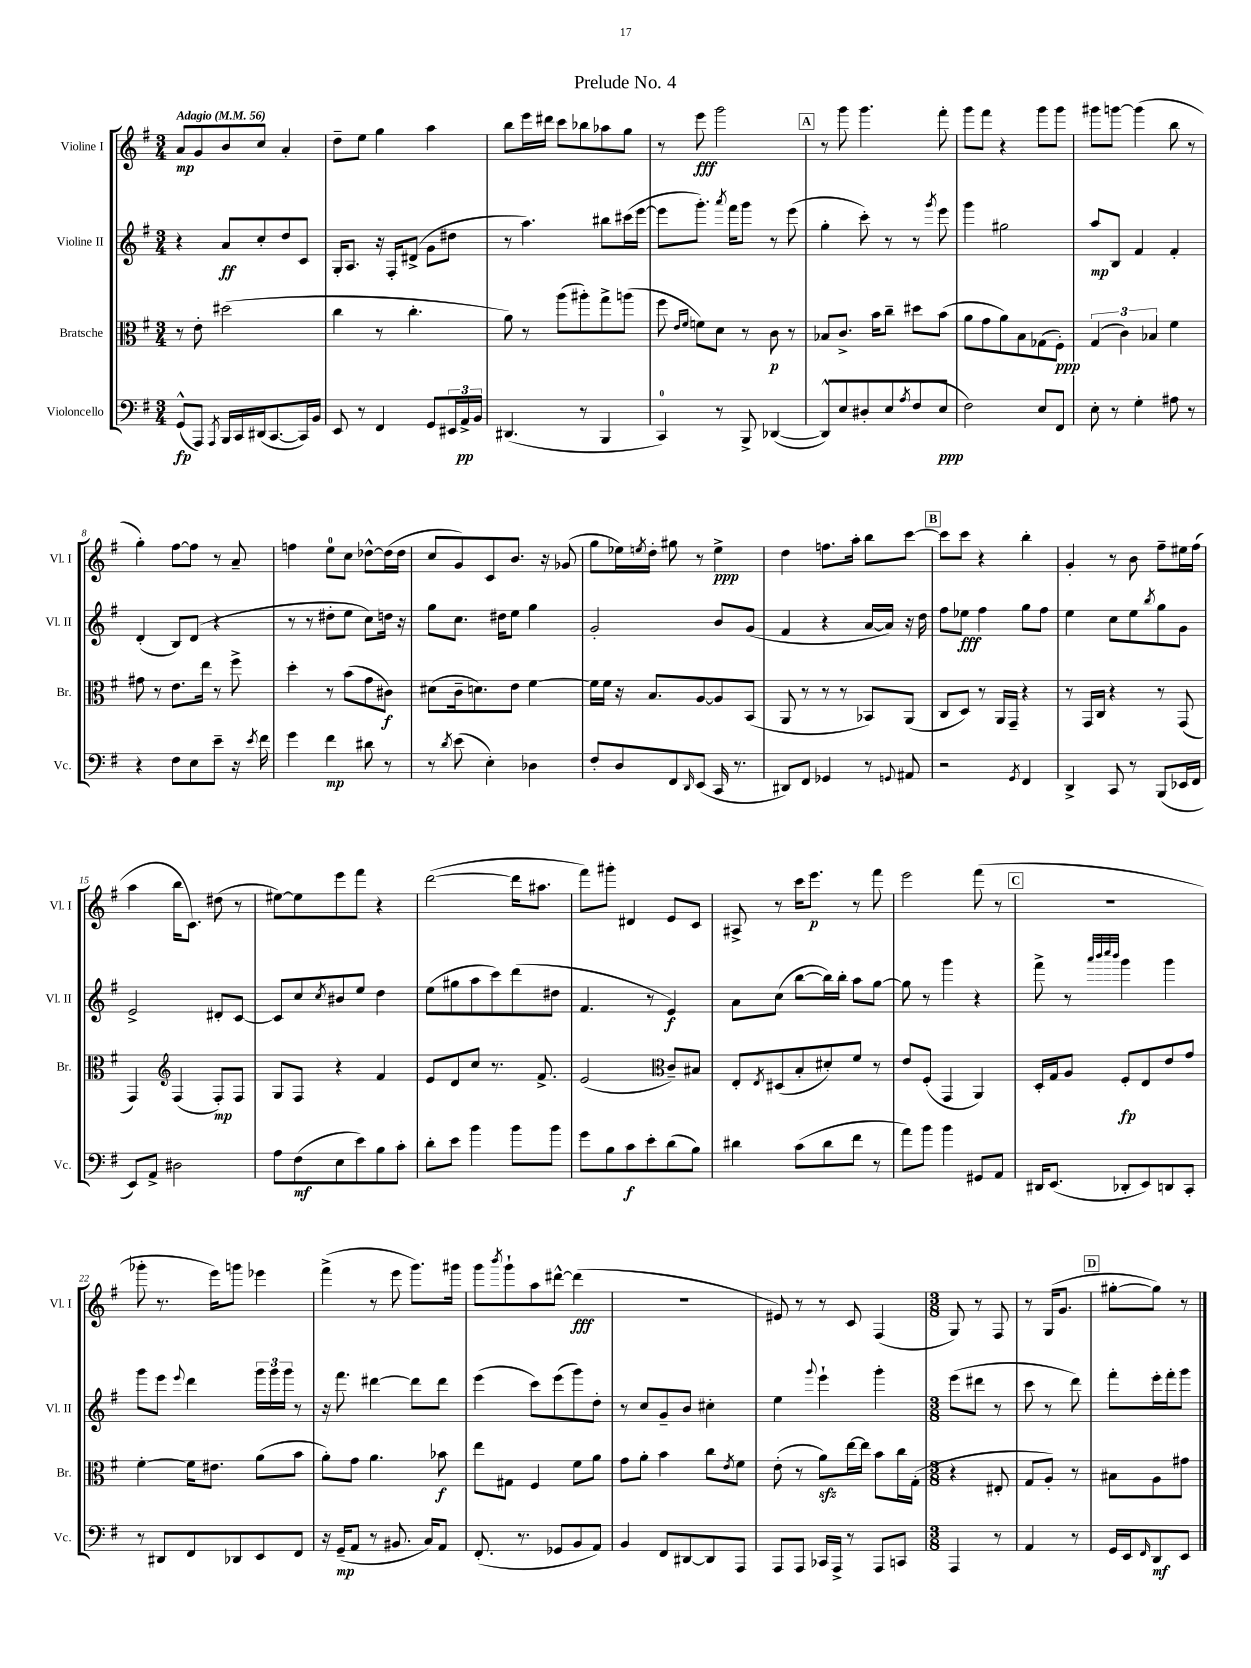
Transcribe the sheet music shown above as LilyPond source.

\header { title = "Prelude No. 4" }
<<
\new StaffGroup <<
\new Staff = "s0" \with { instrumentName = "Violine I" shortInstrumentName = "Vl. I" } {
    \clef treble \key g \major \numericTimeSignature \time 3/4 \tempo "Adagio" 4 = 56
    a'8\mp g'8 b'8 c''8 a'4-. |
    d''8-- e''8 g''4 a''4 |
    b''8 e'''16 dis'''16 c'''8 bes''8 aes''8 g''8 |
    r8 e'''8\fff g'''2 |
    \mark \markup { \box "A" } r8 g'''8 g'''4. fis'''8-. |
    g'''8 fis'''8 r4 g'''8 g'''8 |
    gis'''8 g'''8~ g'''4( b''8 r8 |
    g''4-.) fis''8~ fis''8 r8 a'8-- |
    f''4 e''8-0 c''8 des''8~-^ des''16( des''16 |
    c''8 g'8) c'8 b'8. r16 ges'8( |
    g''8 ees''16) \acciaccatura { e''8 } d''16-. gis''8 r8 e''4->\ppp |
    d''4 f''8. a''16-. b''8 c'''8~ |
    \mark \markup { \box "B" } c'''8 c'''8 r4 b''4-. |
    g'4-. r8 b'8 fis''8-- eis''16 fis''16( |
    a''4 b''16 c'8.) dis''8( r8 |
    eis''8~) eis''8 e'''8 fis'''8 r4 |
    d'''2~( d'''16 ais''8. |
    fis'''8) gis'''8-. dis'4 e'8 c'8 |
    ais8-> r8 c'''16 e'''8.\p r8 fis'''8 |
    e'''2 fis'''8( r8 |
    \mark \markup { \box "C" } R2. |
    ges'''8-. r8. e'''16) g'''8 ees'''4 |
    fis'''4->( r8 e'''8 g'''8.) gis'''16 |
    g'''8 \acciaccatura { b'''8 } g'''8-! a''8 dis'''8~-^ dis'''4\fff( |
    R2. |
    eis'8) r8 r8 c'8 fis4( |
    \numericTimeSignature \time 3/8 g8) r8 fis8 |
    r8 g16( g'8. |
    \mark \markup { \box "D" } gis''8~-. gis''8) r8 \bar "|." |
}
\new Staff = "s1" \with { instrumentName = "Violine II" shortInstrumentName = "Vl. II" } {
    \clef treble \key g \major \numericTimeSignature \time 3/4
    r4 a'8\ff c''8-. d''8 c'8 |
    g16-. a8. r16 fis16-. dis'8->( g'8 dis''8 |
    r8 a''4.) bis''8 cis'''16( e'''16~ |
    e'''8 g'''8.-.) \acciaccatura { a'''8 } fis'''16 g'''8 r8 e'''8( |
    \mark \markup { \box "A" } g''4-. c'''8-.) r8 r8 \acciaccatura { g'''8 } e'''8 |
    g'''4 gis''2 |
    a''8\mp b8 fis'4 fis'4-. |
    d'4-.( b8) d'8( r4 |
    r8 r8 dis''8-. e''8 c''8) d''16 r16 |
    g''8 c''8. dis''16 e''8 g''4 |
    g'2-. b'8 g'8( |
    fis'4 r4 a'16~ a'16) r16 d''16 |
    \mark \markup { \box "B" } fis''8 ees''8\fff fis''4 g''8 fis''8 |
    e''4 c''8 e''8 \acciaccatura { b''8 } g''8 g'8 |
    e'2-> dis'8-. c'8~ |
    c'8 c''8 \acciaccatura { c''8 } bis'8 e''8 d''4 |
    e''8( gis''8 a''8 c'''8) d'''8( dis''8 |
    fis'4. r8 e'4\f) |
    a'8 c''8( b''8~ b''16) b''16-. a''8 g''8~ |
    g''8 r8 g'''4 r4 |
    \mark \markup { \box "C" } fis'''8-> r8 \grace { a'''32 b'''32 c''''32 b'''32 } g'''4 g'''4 |
    g'''8 e'''8 \appoggiatura { e'''8 } d'''4 \tuplet 3/2 { g'''16 g'''16 g'''16 } r8 |
    r16 fis'''8. dis'''4~ dis'''8 dis'''8 |
    e'''4( c'''8) e'''8( g'''8) d''8-. |
    r8 c''8 g'8-- b'8 cis''4-. |
    e''4 \appoggiatura { g'''8 } e'''4-! g'''4-. |
    \numericTimeSignature \time 3/8 e'''8( dis'''8 r8 |
    c'''8 r8 d'''8) |
    \mark \markup { \box "D" } fis'''8-. e'''16-. fis'''16-. g'''8 \bar "|." |
}
\new Staff = "s2" \with { instrumentName = "Bratsche" shortInstrumentName = "Br." } {
    \clef alto \key g \major \numericTimeSignature \time 3/4
    r8 e'8-. dis''2( |
    c''4 r8 c''4.-. |
    a'8) r8 a''8( ais''8-.) g''8-> a''8( |
    fis''8 \grace { e'16 fis'16 } f'8) d'8 r8 c'8\p r8 |
    \mark \markup { \box "A" } bes8 c'8.-> b'16 c''8-- dis''8 b'8( |
    a'8 g'8 a'8) b8 ges8( fis8-.\ppp) |
    \tuplet 3/2 { g4( c'4) bes4 } fis'4 |
    gis'8 r8 e'8. e''16 r8 fis''8-> |
    d''4-. r8 b'8( g'8 cis'8\f) |
    dis'8( c'16-- d'8.) e'8 fis'4~ |
    fis'16 fis'16 r16 b8. a8~ a8 b,8( |
    a,8 r8 r8 r8 bes,8) a,8( |
    \mark \markup { \box "B" } c8 d8) r8 a,16 g,16-- r4 |
    r8 g,16 c16 r4 r8 g,8( |
    g,4) \clef treble fis4( fis8-.\mp) fis8 |
    g8 fis8 r4 fis'4 |
    e'8 d'8 c''8 r8. fis'8.-> |
    e'2( c'8--) bis8 |
    \clef alto e8-. \acciaccatura { e8 } dis8( b8-. dis'8-.) fis'8 r8 |
    e'8 fis8-.( g,4 a,4) |
    \mark \markup { \box "C" } d16-. g16 a8 fis8-.\fp e8 e'8 g'8 |
    fis'4~-. fis'16 eis'8. a'8( b'8 |
    a'8-.) g'8 a'4. bes'8\f |
    e''8 gis8 fis4 fis'8 a'8 |
    g'8 a'8-. b'4 c''8 \acciaccatura { e'8 } fis'8 |
    e'8-.( r8 a'8\sfz) e''16~ e''16 b'8 c''16 g16-.( |
    \numericTimeSignature \time 3/8 r4 eis8-. |
    g8 a8-.) r8 |
    \mark \markup { \box "D" } bis8 a8 gis'8 \bar "|." |
}
\new Staff = "s3" \with { instrumentName = "Violoncello" shortInstrumentName = "Vc." } {
    \clef bass \key g \major \numericTimeSignature \time 3/4
    g,8-^\fp( a,,8) \acciaccatura { a,,8 } b,,16 c,16 dis,16( c,8.~ c,16) b,16 |
    e,8 r8 fis,4 g,8 \tuplet 3/2 { eis,16 a,16->\pp b,16 } |
    dis,4.( r8 b,,4 |
    c,4-0) r8 b,,8-> des,4~( |
    \mark \markup { \box "A" } des,8-^) e8 dis8-. e8 \acciaccatura { a8 } fis8( e8\ppp |
    fis2) e8 fis,8 |
    e8-. r8 g4-. ais8 r8 |
    r4 fis8 e8 e'8-- r16 \acciaccatura { e'8 } fis'16 |
    g'4 fis'4\mp dis'8 r8 |
    r8 \acciaccatura { d'8 } e'8( e4-.) des4 |
    fis8-. d8 fis,8 \grace { d,16 } e,8( c,16 r8. |
    dis,8) fis,8 ges,4 r8 \appoggiatura { g,8 } ais,8 |
    \mark \markup { \box "B" } r2 \acciaccatura { g,8 } fis,4 |
    d,4-> c,8 r8 b,,8( ees,16 fis,16 |
    e,8) a,8-> dis2 |
    a8 fis8\mf( e8 e'8) b8 c'8-. |
    d'8-. e'8 b'4 b'8 b'8 |
    g'8 b8 c'8\f e'8-. d'8( b8) |
    dis'4 c'8( dis'8 fis'8 r8 |
    a'8) b'8 b'4 gis,8 a,8 |
    \mark \markup { \box "C" } dis,16 e,8.( des,8-. e,8) d,8 c,8-. |
    r8 dis,8 fis,8 des,8 e,8 fis,8 |
    r16 g,16--\mp( a,8 r8 bis,8. c16) a,8 |
    fis,8.-.( r8. ges,8 b,8 a,8) |
    b,4 fis,8 dis,8~ dis,8 a,,8 |
    a,,8 a,,8 ces,16 a,,16-> r8 a,,8 c,8 |
    \numericTimeSignature \time 3/8 a,,4 r8 |
    a,4 r8 |
    \mark \markup { \box "D" } g,16 e,16 \grace { fis,16 } d,8\mf e,8 \bar "|." |
}
>>
>>
